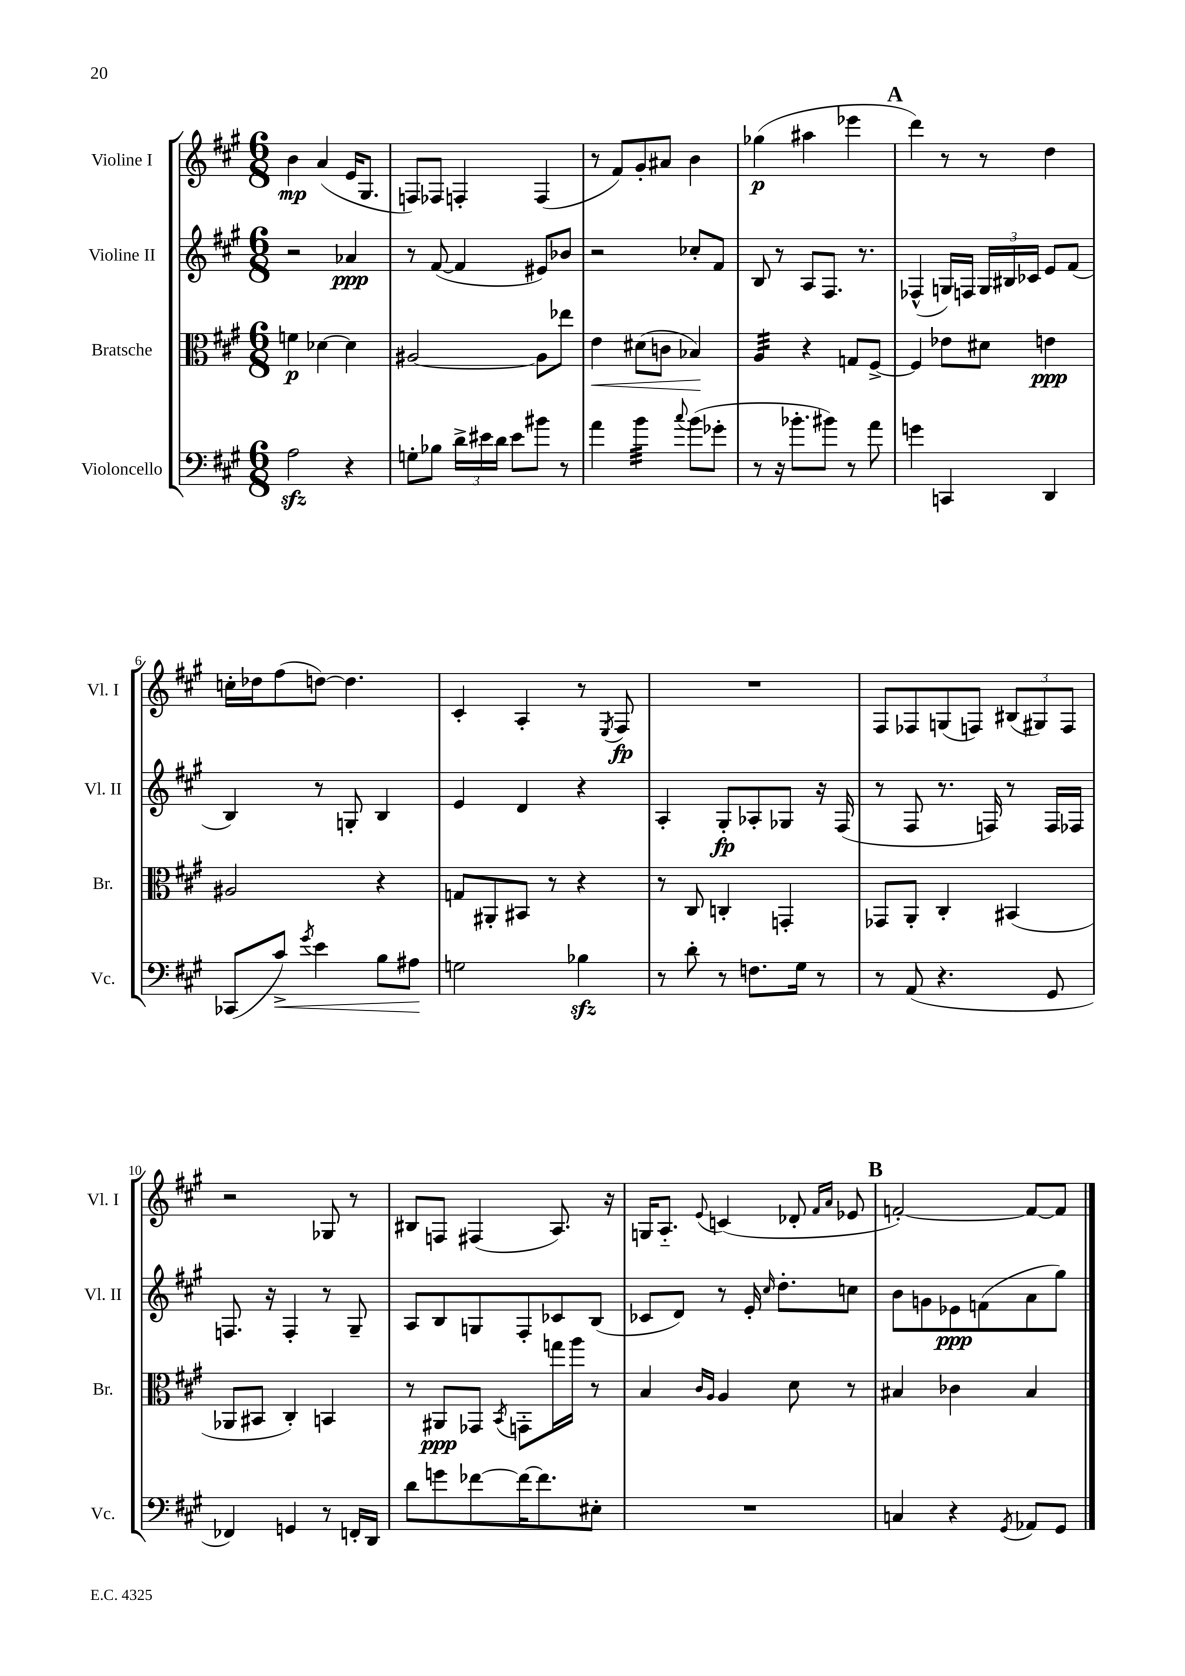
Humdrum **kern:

**kern	**kern	**kern	**kern
*staff4	*staff3	*staff2	*staff1
*clefF4	*clefC3	*clefG2	*clefG2
*k[f#c#g#]	*k[f#c#g#]	*k[f#c#g#]	*k[f#c#g#]
*M6/8	*M6/8	*M6/8	*M6/8
2A	4f	2r	4b
.	[4d-	.	(4a
4r	4d-]	4a-	16e
.	.	.	8.G#
=	=	=	=
8G'	[2A#	8r	8F)
8B-	.	([8f#	8F-
24d^	.	4f#]	4F'
24e#	.	.	.
24d	.	.	.
8e#	.	.	.
8b#	8A#]	8e#)	(4F
8r	8ee-	8b-	.
=	=	=	=
4a	4e	2r	8r
.	.	.	8f#)
4b	(8d#	.	8g#'
.	8c	.	8a#
8qqcc#	.	.	.
(8b	4B-)	8cc-'	4b
8g-'	.	8f#	.
=	=	=	=
8r	4A	8B	(4gg-
16r	.	8r	.
8.b-'	.	.	.
.	4r	8A	4aa#
8b#)	.	8.F#	.
8r	8G	.	4eee-
.	.	8.r	.
8a	[8F#^	.	.
=	=	=	=
4g	4F#]	(4F-^^	4ddd)
4CC	8e-	16G)	8r
.	.	16F	.
.	8d#	24G	8r
.	.	24B#	.
.	.	24c-	.
4DD	4e	8e	4dd
.	.	(8f#	.
=	=	=	=
(8CC-	2A#	4B)	16cc'
.	.	.	16dd-
8c#^)	.	.	(8ff#
8qg#	.	.	.
4e	.	8r	[8dd)
.	.	8G'	4.dd]
8B	4r	4B	.
8A#	.	.	.
=	=	=	=
2G	8G	4e	4c#'
.	8AA#'	.	.
.	8BB#	4d	4A'
.	8r	.	.
4B-	4r	4r	8r
.	.	.	8qE
.	.	.	8F#
=	=	=	=
8r	8r	4A'	2.r
8d'	8C#	.	.
8r	4C'	8G#'	.
8.F	.	8A-'	.
.	4GG'	8G-	.
16G#	.	.	.
8r	.	16r	.
.	.	(16F#	.
=	=	=	=
8r	8GG-	8r	8F#
(8AA	8AA'	8F#	8F-
4.r	4C#'	8.r	(8G
.	.	.	8F)
.	.	16F)	.
.	(4BB#	8r	(12B#
.	.	.	12G#)
8GG#	.	16F	.
.	.	.	12F
.	.	16F-	.
=	=	=	=
4FF-)	8AA-	8.F	2r
.	8BB#	.	.
.	.	16r	.
4GG	4C#')	4F'	.
8r	4BB	8r	8G-
16FF'	.	8G#~	8r
16DD	.	.	.
=	=	=	=
8d	8r	8A	8B#
8g	8AA#	8B	8F
[8f-	8GG-	8G	(4F#
.	8qBB	.	.
16f-_	8GG'	8F#'	.
8.f-]	.	.	.
.	16gg	8c-	8.A)
.	16aa	.	.
8E#'	8r	(8B	.
.	.	.	16r
=	=	=	=
2.r	4B	8c-	16G
.	.	.	8.A'~
.	.	8d)	.
.	16qqc#	.	.
.	16qqA	.	8qqe
.	4A	8r	(4c
.	.	16e'	.
.	.	16qqcc#	.
.	.	8.dd'	.
.	8d	.	8d-'
.	.	.	16qqf#
.	.	.	16qqa
.	8r	8cc	8e-
=	=	=	=
4C	4B#	8b	[2f')
.	.	8g	.
4r	4c-	8e-	.
.	.	(8f	.
8qGG#	.	.	.
8AA-	4B#	8a	8f_
8GG#	.	8gg#)	8f]
==	==	==	==
*-	*-	*-	*-
